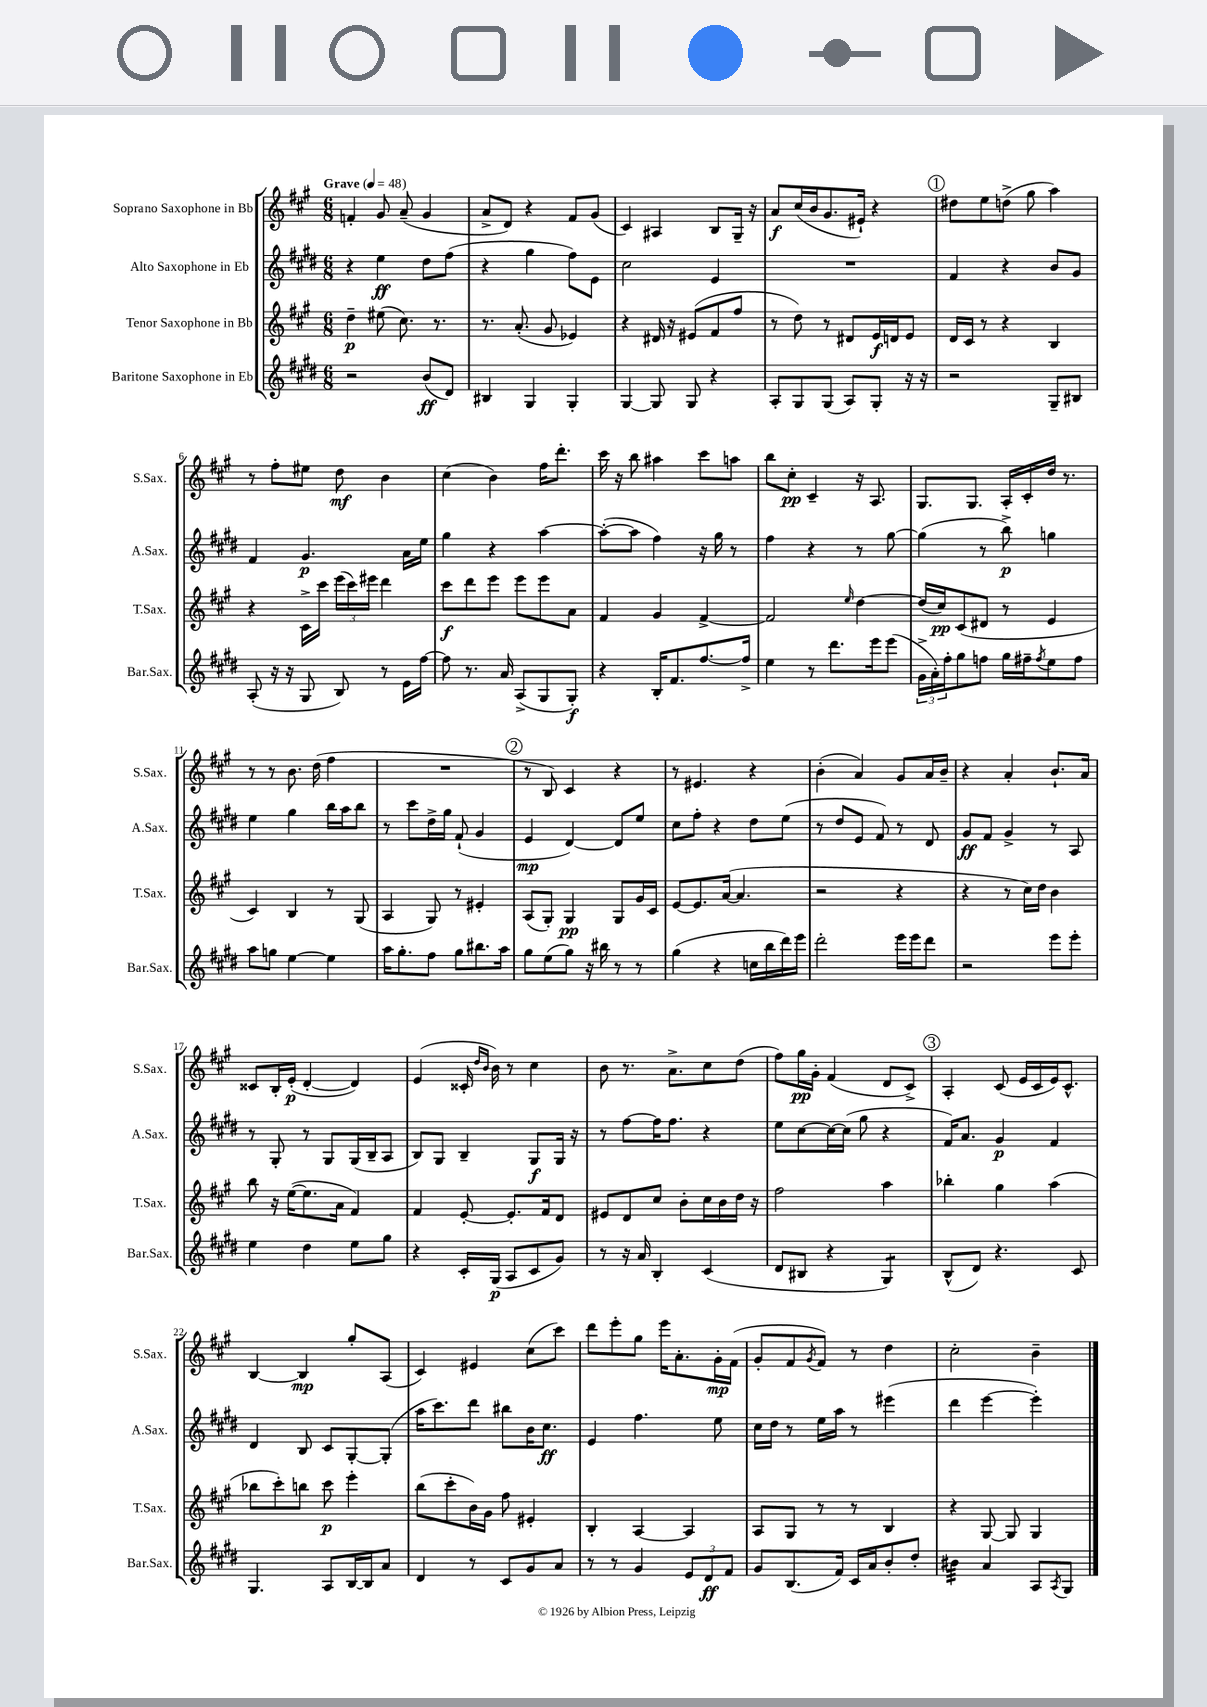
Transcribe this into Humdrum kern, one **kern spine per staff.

**kern	**kern	**kern	**kern
*staff4	*staff3	*staff2	*staff1
*clefG2	*clefG2	*clefG2	*clefG2
*k[f#c#g#d#]	*k[f#c#g#]	*k[f#c#g#d#]	*k[f#c#g#]
*M6/8	*M6/8	*M6/8	*M6/8
*MM48	*MM48	*MM48	*MM48
2r	4dd~	4r	4f'
.	(8ee#	4ee	8g#
.	8.cc#)	.	(8a~
(8b	.	8dd#	4g#
.	8.r	.	.
8d#)	.	(8ff#	.
=	=	=	=
4B#	8.r	4r	8a^
.	.	.	8d)
.	(8.a'	.	.
4G#	.	4gg#	4r
.	8g#	.	.
4G#'	4e-)	8ff#)	8f#
.	.	8e	(8g#
=	=	=	=
[4G#	4r	2cc#	4c#)
8G#]	16d#	.	4A#
.	16r	.	.
8G#	(8e#	.	.
4r	8f#	4e	8B
.	8ff#	.	16G#~
.	.	.	16r
=	=	=	=
8A'	8r	2.r	8a
8G#	8dd)	.	(16cc#
.	.	.	16b
(8G#	8r	.	8.g#
8A)	8d#	.	.
.	.	.	16e#`)
8G#'	16e	.	4r
.	16d	.	.
16r	8e	.	.
16r	.	.	.
=	=	=	=
2r	16d	4f#	8dd#
.	16c#	.	.
.	8r	.	8ee
.	4r	4r	(8dd^
.	.	.	8gg#
8G#~	4B	8b	4aa)
8B#	.	8g#	.
=	=	=	=
(8A'	4r	4f#	8r
16r	.	.	8ff#'
16r	.	.	.
8G#	16c#^	4.g#	8ee#
.	16ccc#	.	.
8B)	(24eee	.	8dd
.	24ccc#)	.	.
.	24eee#	.	.
8r	4ddd	.	4b
16e	.	16a	.
[16ff#	.	16ee	.
=	=	=	=
8ff#]	8ccc#	4gg#	(4cc#
8.r	8ddd	.	.
.	8eee	4r	4b)
16a	.	.	.
(8A^	8eee	.	.
8G#	8eee	[4aa	16ff#
.	.	.	8.ddd'
8G#')	8a	.	.
=	=	=	=
4r	4f#	(8aa'_	16ccc#
.	.	.	16r
.	.	8aa]	8bb
16B'	4g#	4ff#)	4aa#
8.f#	.	.	.
[8.ff#	[4f#^	16r	8ccc#
.	.	16gg#	.
.	.	8r	8aa
16ff#^]	.	.	.
=	=	=	=
4ee	2f#]	4ff#	8bb
.	.	.	8cc#'
8r	.	4r	4c#~
8.ddd#	.	.	.
.	16qqee	.	.
.	[4dd	8r	16r
16eee	.	.	8.A
(8eee	.	[8gg#	.
=	=	=	=
24g#^	(16dd]	(4gg#]	8.G#
24a')	.	.	.
.	16cc#)	.	.
24ff#'	.	.	.
8gg#	(8c#	.	.
.	.	.	8.G#
8ff	8d#	8r	.
16gg#	8r	8bb^)	16A'
16ff#~	.	.	16c#'
8qff#	.	.	.
8ee	4e	4gg	16dd
.	.	.	8.r
8ff#	.	.	.
=	=	=	=
8aa	4c#)	4ee	8r
8gg	.	.	8r
[4ee	4B	4gg#	8.b
.	.	.	(16dd
4ee]	8r	16bb	4ff#
.	.	16aa	.
.	(8G#	8bb	.
=	=	=	=
16aa	4A	8r	2.r
8.gg#'	.	.	.
.	.	8ccc#	.
8ff#	8G#)	16dd#^	.
.	.	16gg#	.
8gg#	8r	(8f#`	.
8.bb#	4e#'	4g#	.
16aa	.	.	.
=	=	=	=
8gg#	(8A	4e	8r
(8ee	8G#')	.	8B)
8gg#)	4G#	[4d#)	4c#
16r	.	.	.
16bb#	.	.	.
8r	8G#	8d#]	4r
8r	16g#	8ee	.
.	16c#	.	.
=	=	=	=
(4gg#	[8e	8cc#	8r
.	8.e]	8ff#'	4.e#
4r	.	4r	.
.	([16a	.	.
.	4.a]	.	.
16cc	.	8dd#	4r
16bb	.	.	.
16ddd#)	.	(8ee	.
16eee	.	.	.
=	=	=	=
2ddd#'	2r	8r	(4b'
.	.	8dd#	.
.	.	8e	4a)
.	.	8f#)	.
16eee	4r	8r	8g#
16eee	.	.	.
8ddd#	.	8d#	16a
.	.	.	16b~
=	=	=	=
2r	4r	8g#	4r
.	.	8f#	.
.	8r	4g#^	4a'
.	16cc#)	.	.
.	16dd	.	.
8eee	4b	8r	8.b`
8eee'	.	8A	.
.	.	.	16a
=	=	=	=
4ee	8bb	8r	8c##
.	16r	8G#'	16B'
.	([16ee	.	(16e'
4dd#	8.ee]	8r	[4d'
.	.	8G#	.
.	16a	.	.
8ee	4f#)	(16G#	4d])
.	.	16B~	.
8gg#	.	8A	.
=	=	=	=
4r	4f#	8B)	(4e
.	.	8G#	.
16c#'	[8e'	4B~	16c##'
.	.	.	16qqdd
.	.	.	16qqb
(16G#	.	.	16b)
8A	8.e']	.	8r
8c#	.	8G#	4cc#
.	16f#	.	.
8g#)	8d	16G#	.
.	.	16r	.
=	=	=	=
8r	8e#	8r	8b
16r	8d	[8ff#	8.r
16a	.	.	.
4B'	8cc#	16ff#]	.
.	.	8.ff#	8.a^
.	8b'	.	.
(4c#	16cc#	4r	8cc#
.	16b	.	.
.	16dd	.	(8dd
.	16r	.	.
=	=	=	=
8d#	2ff#	8ee	8ff#)
8B#	.	[8cc#	16gg#
.	.	.	16g#'
4r	.	16cc#_	(4f#
.	.	(16cc#]	.
.	.	8gg#	.
4G#)	4aa	4r	8d
.	.	.	8c#^)
=	=	=	=
(8B^^	4bb-'	16f#)	4A'
.	.	8.a	.
8d#)	.	.	.
4.r	4gg#	4g#	(8c#
.	.	.	16e
.	.	.	16c#
.	(4aa	4f#	16e)
.	.	.	8.c#^^
8c#	.	.	.
=	=	=	=
4.G#	8bb-	4d#	[4B
.	8ccc#')	.	.
.	8bb	8B	4B]
8A	8ccc#	8c#	.
[16B	4eee'	[8G#'	8gg#'
16B]	.	.	.
8a	.	(8G#']	(8A
=	=	=	=
4d#	(8bb	16aa	4c#)
.	.	8.ccc#)	.
.	8ccc#'	.	.
8r	16b)	8ddd#	4e#
.	16g#	.	.
8c#	8ff#	8bb#	.
8g#	4e#'	16b	(8cc#
.	.	8.cc#	.
8a	.	.	8ccc#)
=	=	=	=
8r	4B'	4e	8ddd
8r	.	.	8eee'
4g#	[4A	4.ff#	8gg#
.	.	.	16eee
.	.	.	8.a'
12e	4A]	.	.
12d#	.	.	.
.	.	8ee	16g#'
12f#	.	.	.
.	.	.	(16f#
=	=	=	=
8g#	8A	16cc#	8g#'
.	.	16dd#	.
(8.B	8G#	8r	8f#
.	.	.	8qg#
.	8r	16ee	8f#)
16f#)	.	16aa	.
16c#	8r	8r	8r
16a	.	.	.
8b'	4B	(4eee#	4dd
8dd#'	.	.	.
=	=	=	=
4b#	4r	4ddd#	2cc#'
4a	[8G#	[4eee	.
.	8G#]	.	.
8A	4G#	4eee'])	4b~
8qA	.	.	.
8G#	.	.	.
==	==	==	==
*-	*-	*-	*-
